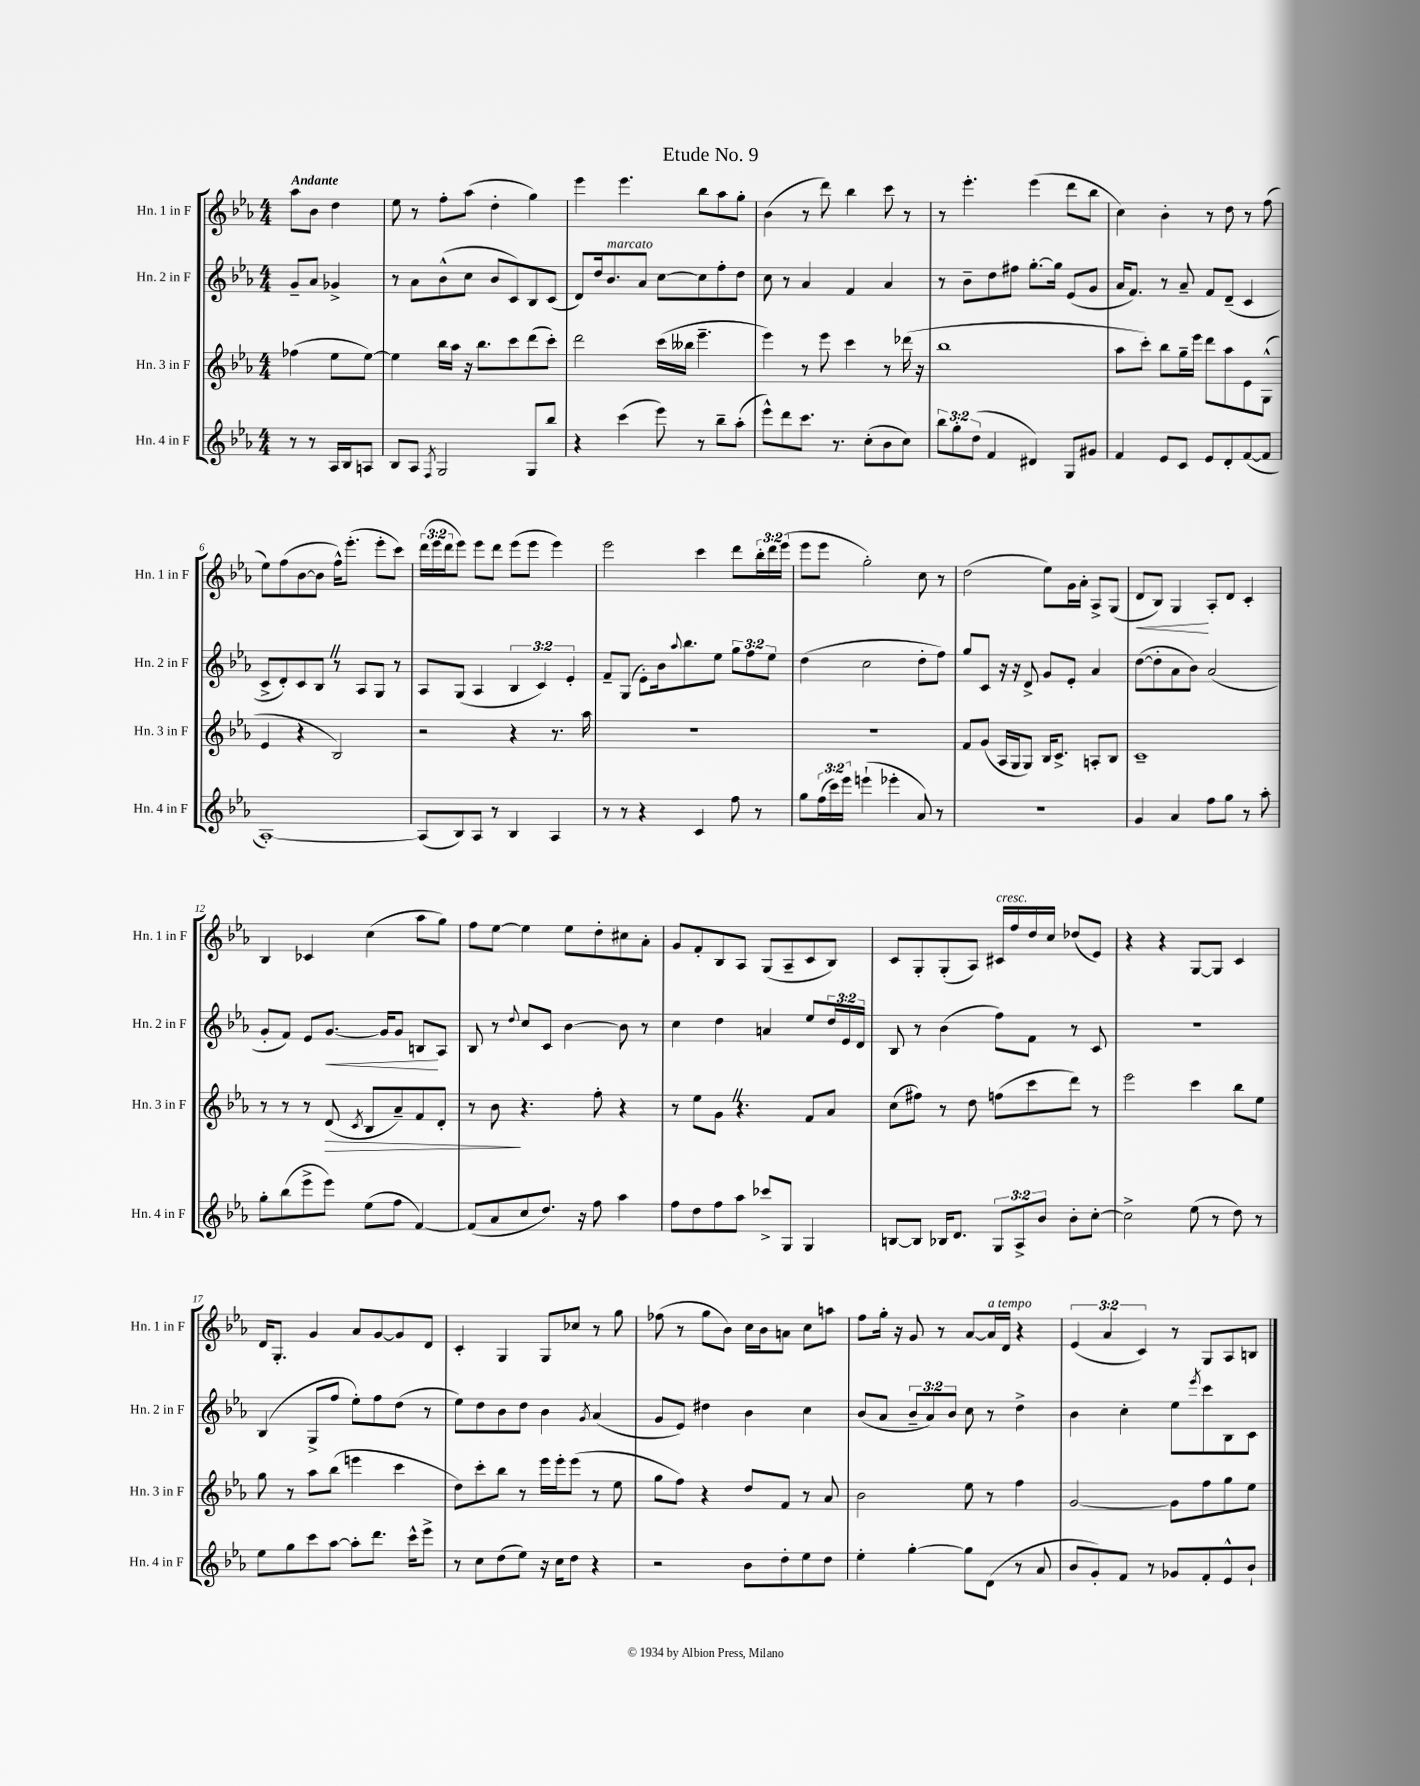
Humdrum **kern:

**kern	**kern	**kern	**kern
*staff4	*staff3	*staff2	*staff1
*clefG2	*clefG2	*clefG2	*clefG2
*k[b-e-a-]	*k[b-e-a-]	*k[b-e-a-]	*k[b-e-a-]
*M4/4	*M4/4	*M4/4	*M4/4
8r	(4ff-	8g~	8aa-
8r	.	8a-	8b-
16A-	8ee-	4g-^	4dd
16B-	.	.	.
8A	[8ee-)	.	.
=	=	=	=
8B-	4ee-]	8r	8ee-
8A-	.	8a-	8r
8qF	.	.	.
2G	16bb-	(8b-^^	8ff'
.	16aa-	.	.
.	16r	8cc	(8aa-
.	8.bb-	.	.
.	.	8b-	4dd'
.	8ccc	8c)	.
8G	(8ddd	8B-	4gg)
8bb-	8ccc')	(8c	.
=	=	=	=
4r	2ddd	8d)	4eee-
.	.	16dd	.
.	.	8.b-	.
(4ccc	.	.	4.eee-
.	.	8a-	.
8eee-)	(16ccc	[8cc	.
.	16bb--	.	.
8r	4.eee-~	8cc]	8bb-
8bb-~	.	8ff'	8aa-
(8aa-'	.	8dd	8gg'
=	=	=	=
8eee-^^)	4eee-)	8cc	(4b-
8ddd	.	8r	.
8.ccc	8r	4a-	8r
.	8eee-	.	8ddd)
8.r	.	.	.
.	4ccc	4f	4bb-
(8cc'	.	.	.
8b-	8r	4a-	8ccc
8cc)	(16ddd-	.	8r
.	16r	.	.
=	=	=	=
12bb-	1bb-	8r	8r
12gg'	.	.	.
.	.	8b-~	4.eee-'
(12dd	.	.	.
4f	.	8dd	.
.	.	8ff#	.
4d#)	.	[8.gg'	(4eee-
.	.	16gg]	.
8G	.	(8e-	8ddd
8g#	.	8g	8bb-
=	=	=	=
4f	8aa-	16a-	4cc)
.	.	8.f)	.
.	8ccc')	.	.
8e-	8bb-	8r	4b-'
8c	16gg~	8a-~	.
.	16eee-	.	.
8e-	8ddd	8f	8r
8d'	8aa-	(8d~	8dd
([8f	8e-	4c	8r
8f]	(8G^^	.	(8ff
=	=	=	=
[1A-')	4e-	8c^	8ee-)
.	.	8d')	(8ff
.	4r	8c	[8b-
.	.	8B-	8b-]
.	2B-)	8r	16ff^^)
.	.	.	(8.eee-'
.	.	8A-	.
.	.	8G	8eee-'
.	.	8r	8ccc)
=	=	=	=
(8A-]	2r	8A-	(24ddd
.	.	.	24eee-
.	.	.	24ddd
8B-)	.	(8G	8eee-)
8A-	.	4A-	8eee-
8r	.	.	8ddd
4B-	4r	6B-	(8eee-
.	.	.	8eee-
.	.	6c)	.
4A-	8.r	.	4eee-)
.	.	6e-'	.
.	16aa-	.	.
=	=	=	=
8r	1r	8f~	2eee-
8r	.	(8G	.
4r	.	8e-')	.
.	.	16b-	.
.	.	8qqaa-	.
.	.	8.bb-	.
4c	.	.	4ccc
.	.	8ee-	.
8ff	.	12gg	8ddd
.	.	12ff	.
8r	.	.	24bb-'
.	.	12ee-	24ddd
.	.	.	(24eee-
=	=	=	=
8gg	1r	(4dd	8eee-
(24ff	.	.	8eee-
24ccc)	.	.	.
24eee-	.	.	.
(4eee`	.	2cc	2gg')
4eee-'	.	.	.
8a-)	.	8dd'	8cc
8r	.	8ff)	8r
=	=	=	=
1r	8f	8gg	(2dd
.	(8g	8c	.
.	16A-	16r	.
.	16G	16r	.
.	8G)	8d^	.
.	16B-	8g	8ee-)
.	8.c^	.	.
.	.	8e-'	16g
.	.	.	16a-'
.	8A'	4a-	8A-^
.	8B-	.	(8G
=	=	=	=
4g	1c~	([8dd	8d
.	.	8dd']	8B-)
4a-	.	8a-	4G
.	.	8b-)	.
8ff	.	(2a-	8A-'
8gg	.	.	8d
8r	.	.	4c'
8aa-'	.	.	.
=	=	=	=
8gg'	8r	8g'	4B-
(8bb-	8r	8f)	.
8eee-^	8r	8e-	4c-
8eee-)	(8d	[8.g	.
.	8qc	.	.
(8ee-	8B-	.	(4cc
.	.	16g]	.
8ff	8a-~)	8g	.
[4f)	8f	8B	8aa-
.	8d'	8A-	8gg)
=	=	=	=
(8f]	8r	8B-	8ff
8a-	8b-	8r	[8ee-
.	.	8qqdd	.
8cc	4.r	8cc	4ee-]
8.dd)	.	8c	.
.	.	[4b-	8ee-
16r	.	.	.
8ff	8ff'	.	8dd'
4aa-	4r	8b-]	8cc#
.	.	8r	8a-'
=	=	=	=
8ff	8r	4cc	8g
8dd	8ee-	.	8f'
8ff	8g	4dd	8B-
8aa-	4.r	.	8A-
8ccc-^	.	4a	(8G
8G	.	.	8A-~
4G	8f	8ee-	8c
.	8a-	24dd	8B-)
.	.	24e-	.
.	.	24d	.
=	=	=	=
[8B	(8cc	8B-	8c
8B]	8ff#)	8r	8G'
16B-	8r	(4b-	(8G'
8.d	.	.	.
.	8dd	.	8A-)
12G	(8ff	8ff)	16c#
.	.	.	16ff
12A-^	.	.	.
.	8ccc	8f	16dd
12b-	.	.	.
.	.	.	16cc
8b-'	8ddd)	8r	(8dd-
[8cc'	8r	8c	8e-)
=	=	=	=
2cc^]	2eee-	1r	4r
.	.	.	4r
(8ee-	4ccc	.	[8G
8r	.	.	8G]
8dd)	8bb-	.	4c
8r	8ee-	.	.
=	=	=	=
8ee-	8gg	(4B-	16d
.	.	.	8.G'
8gg	8r	.	.
8ccc	8aa-	8G^	4g
[8aa-	(8bb-	8ff	.
8aa-']	4eee	8ee-')	8a-
8.ddd	.	8ff	[8g
.	4ccc	(8dd	8g]
16ccc^^	.	.	.
8eee-^	.	8r	8d
=	=	=	=
8r	8dd)	8ee-)	4c'
8cc	8ccc'	8dd	.
(8dd	8bb-	8b-	4G
8ee-)	8r	8dd	.
16r	16eee-	4b-	8G
16cc	16eee-'	.	.
8dd	(8eee-	.	8cc-
.	.	8qg	.
4r	8r	(4a-	8r
.	8ee-	.	8gg
=	=	=	=
2r	8gg	8g	(8ff-
.	8ff)	8e-)	8r
.	4r	4dd#	8gg
.	.	.	8b-)
8b-	8dd	4b-	16cc
.	.	.	16b-
8dd'	8f	.	8a
8ee-	8r	4cc	8cc
8dd	8a-	.	8aa
=	=	=	=
4ee-'	2b-	(8b-	8ff
.	.	8a-	16gg'
.	.	.	16r
[4gg'	.	12b-~	8g
.	.	12a-)	.
.	.	.	8r
.	.	12b-	.
8gg]	8ee-	8cc	[8a-
(8d	8r	8r	16a-]
.	.	.	16d
8r	4ff	4dd^	4r
8a-	.	.	.
=	=	=	=
8b-	[2g	4b-	(6e-
8g')	.	.	.
.	.	.	6a-
8f	.	4cc'	.
.	.	.	6c)
8r	.	.	.
8g-	8g]	8ee-	8r
.	.	8qeee-	.
8f'	8ff	8ccc	8G
8e-^^	8gg	8B-	8A-
8b-`	8ee-	8c	8B
==	==	==	==
*-	*-	*-	*-
